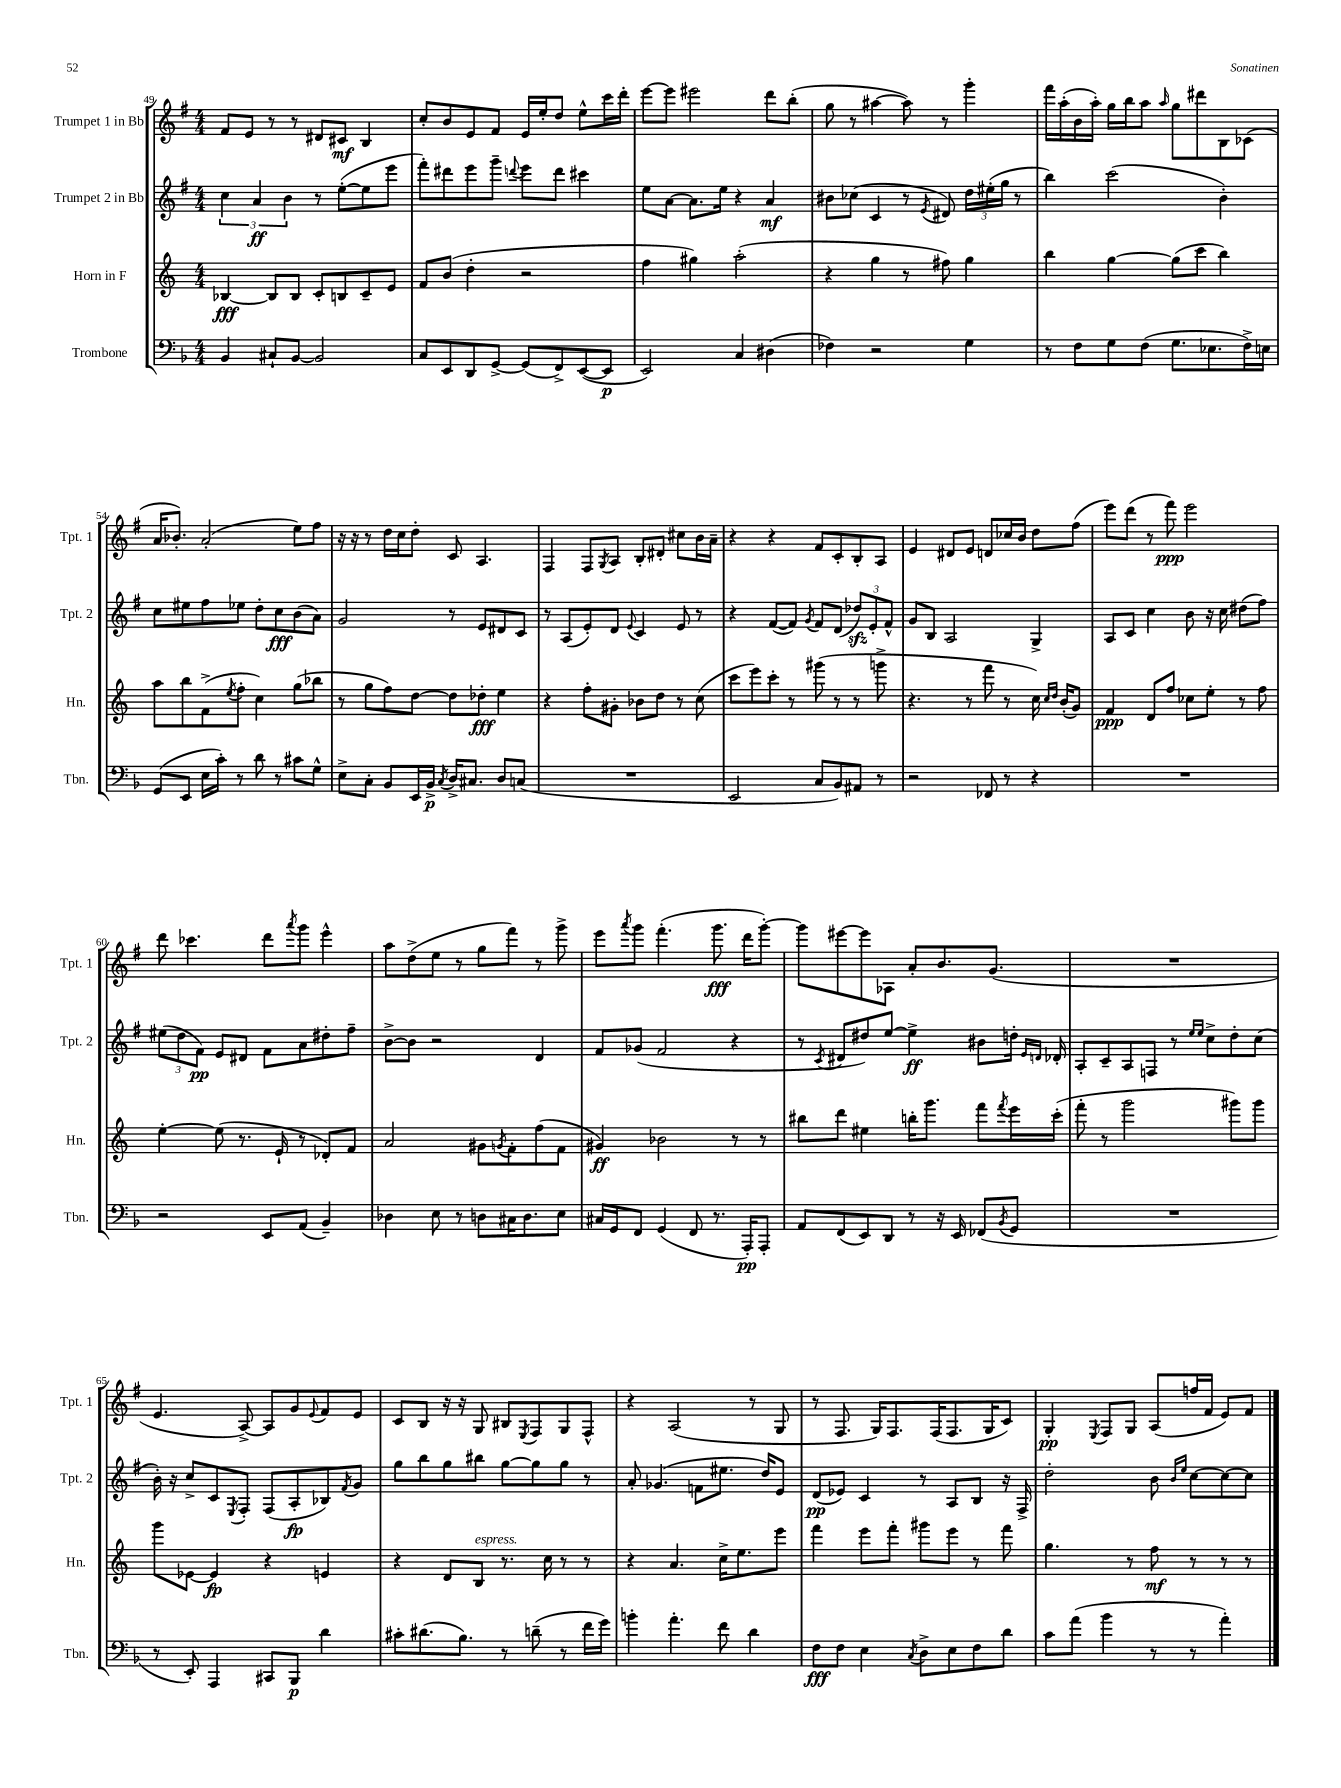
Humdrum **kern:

**kern	**dynam	**kern	**dynam	**kern	**dynam	**kern	**dynam
*part4	*part4	*part3	*part3	*part2	*part2	*part1	*part1
*staff4	*staff4	*staff3	*staff3	*staff2	*staff2	*staff1	*staff1
*I"Trombone	*	*I"Horn in F	*	*I"Trumpet 2 in Bb	*	*I"Trumpet 1 in Bb	*
*I'Tbn.	*	*I'Hn.	*	*I'Tpt. 2	*	*I'Tpt. 1	*
*clefF4	*	*clefG2	*	*clefG2	*	*clefG2	*
*k[b-]	*	*k[]	*	*k[f#]	*	*k[f#]	*
*M4/4	*	*M4/4	*	*M4/4	*	*M4/4	*
=49	=49	=49	=49	=49	=49	=49	=49
4BB-/	.	[4B-X/	fff	6cc\	.	8f#/L	.
.	.	.	.	.	.	8e/J	.
.	.	.	.	6a/	ff	.	.
8C#X`/L	.	8B-/L]	.	.	.	8r	.
.	.	.	.	6b\	.	.	.
[8BB-/J	.	8B-/J	.	.	.	8r	.
2BB-/]	.	8c'/L	.	8r	.	8d#X/L	.
.	.	8Bn/	.	([8ee'\L	.	8c#X/J	mf
.	.	8c~/	.	8ee\]	.	4B/	.
.	.	8e/J	.	8eee\J	.	.	.
=50	=50	=50	=50	=50	=50	=50	=50
8C/L	.	8f/L	.	8fff#'\L)	.	8cc'/L	.
8EE/	.	(8b/J	.	8ddd#X\	.	8b/	.
8DD/	.	4dd'\	.	8eee\	.	8e/	.
[8GG^/J	.	.	.	8ggg~\J	.	8f#/J	.
.	.	.	.	8qqdddn/	.	.	.
(8GG/L]	.	2r	.	8eee\L	.	16e/LL	.
.	.	.	.	.	.	16ee'/J	.
8FF^/)	.	.	.	8ddd\J	.	8dd/J	.
([8EE/	.	.	.	4ccc#X\	.	8ee^^\L	.
8EE/J]	p	.	.	.	.	16ccc\L	.
.	.	.	.	.	.	16ddd'\JJ	.
=51	=51	=51	=51	=51	=51	=51	=51
2EE/)	.	4ff\	.	8ee\L	.	[8eee\L	.
.	.	.	.	[8a\J	.	8eee\J]	.
.	.	4gg#X\)	.	8.a\L]	.	2eee#X\	.
.	.	.	.	16ee\Jk	.	.	.
4C/	.	(2aa'\	.	4r	.	.	.
(4D#X\	.	.	.	4a/	mf	8ddd\L	.
.	.	.	.	.	.	(8bb'\J	.
=52	=52	=52	=52	=52	=52	=52	=52
4F-X\)	.	4r	.	8b#X\L	.	8gg\	.
.	.	.	.	(8cc-X\J	.	8r	.
2r	.	4gg\	.	4c/	.	[4aa#X\	.
.	.	8r	.	8r	.	8aa#\])	.
.	.	.	.	8qe/	.	.	.
.	.	8ff#X\)	.	8d#X/)	.	8r	.
4G\	.	4gg\	.	24dd\LL	.	4ggg'\	.
.	.	.	.	(24ee#X'\	.	.	.
.	.	.	.	24gg\JJ	.	.	.
.	.	.	.	8r	.	.	.
=53	=53	=53	=53	=53	=53	=53	=53
8r	.	4bb\	.	4bb\)	.	16fff#\LL	.
.	.	.	.	.	.	(16aa'\	.
8F\L	.	.	.	.	.	16b\	.
.	.	.	.	.	.	16aa'\JJ)	.
8G\	.	[4gg\	.	(2ccc\	.	16gg\LL	.
.	.	.	.	.	.	16bb\J	.
(8F\J	.	.	.	.	.	8aa\J	.
.	.	.	.	.	.	16qqaa/	.
8.G\L	.	(8gg\L]	.	.	.	8gg\L	.
.	.	8ccc\J	.	.	.	8ddd#X\	.
8.E-X\	.	.	.	.	.	.	.
.	.	4bb\)	.	4b'\)	.	8B\	.
16F^\L)	.	.	.	.	.	(8c-X\J	.
16En\JJ	.	.	.	.	.	.	.
!!LO:LB:g=z
=54	=54	=54	=54	=54	=54	=54	=54
(8GG/L	.	8aa\L	.	8cc\L	.	16a/KL	.
.	.	.	.	.	.	8.b-X'/J)	.
8EE/J	.	8bb\	.	8ee#X\	.	.	.
16E\LL	.	(8f^\	.	8ff#\	.	(2a'/	.
16c'\JJ)	.	.	.	.	.	.	.
.	.	8qee/	.	.	.	.	.
8r	.	8ff'\J	.	8ee-X\J	.	.	.
8d\	.	4cc\)	.	8dd'\L	.	.	.
8r	.	.	.	8cc\	fff	.	.
8c#X\L	.	(8gg\L	.	(8b\	.	8ee\L)	.
8G^^\J	.	8bb-X\J	.	8a\J)	.	8ff#\J	.
=55	=55	=55	=55	=55	=55	=55	=55
8E^\L	.	8r	.	2g/	.	16r	.
.	.	.	.	.	.	16r	.
8C'\J	.	8gg\L	.	.	.	8r	.
8BB-/L	.	8ff\)	.	.	.	16dd\LL	.
.	.	.	.	.	.	16cc\J	.
16EE/L	.	[8dd\J	.	.	.	8dd'\J	.
16BB-^/JJ	p	.	.	.	.	.	.
8qC/	.	.	.	.	.	.	.
16D^/KL	.	8dd\L]	.	8r	.	8c/	.
8.C#X/J	.	.	.	.	.	.	.
.	.	8dd-X'\J	fff	8e/L	.	4.A/	.
8D/L	.	4ee\	.	8d#X/	.	.	.
(8Cn/J	.	.	.	8c/J	.	.	.
=56	=56	=56	=56	=56	=56	=56	=56
1r	.	4r	.	8r	.	4F#/	.
.	.	.	.	(8A/L	.	.	.
.	.	8ff'\L	.	8e'/)	.	8F#/L	.
.	.	.	.	.	.	8qG/	.
.	.	8g#X'\J	.	8d/J	.	8A/J	.
.	.	.	.	8qqe/	.	.	.
.	.	8b-X\L	.	4c/	.	8B'/L	.
.	.	8dd\J	.	.	.	8d#X'/J	.
.	.	8r	.	8e/	.	8cc#X\L	.
.	.	(8cc\	.	8r	.	16b\L	.
.	.	.	.	.	.	16a~\JJ	.
=57	=57	=57	=57	=57	=57	=57	=57
2EE/	.	8ccc\L	.	4r	.	4r	.
.	.	8eee\)	.	.	.	.	.
.	.	8ccc'\J	.	([8f#/L	.	4r	.
.	.	8r	.	8f#/J])	.	.	.
.	.	.	.	8qg/	.	.	.
8C/L	.	(8ggg#X\	.	8f#/L	.	8f#/L	.
8BB-/)	.	8r	.	(8d/J	.	8c'/	.
8AA#X/J	.	8r	.	12dd-Xzz/L)	.	8B'/	.
.	.	.	.	12e'/	.	.	.
8r	.	8gggn^\	.	.	.	8A/J	.
.	.	.	.	12f#^^/J	.	.	.
=58	=58	=58	=58	=58	=58	=58	=58
2r	.	4.r	.	8g/L	.	4e/	.
.	.	.	.	8B/J	.	.	.
.	.	.	.	2A/	.	8d#X/L	.
.	.	8r	.	.	.	8e/J	.
8FF-X/	.	8fff\	.	.	.	8dn/L	.
8r	.	8r	.	.	.	16cc-X/L	.
.	.	.	.	.	.	16b/JJ	.
4r	.	16cc\)	.	4G^/	.	8dd\L	.
.	.	16qqcc/LL	.	.	.	.	.
.	.	16qqdd/JJ	.	.	.	.	.
.	.	(16b'/KL	.	.	.	.	.
.	.	8g/J)	.	.	.	(8ff#\J	.
=59	=59	=59	=59	=59	=59	=59	=59
1r	.	4f/	ppp	8A/L	.	8eee\L)	.
.	.	.	.	8c/J	.	(8ddd\J	.
.	.	8d/L	.	4cc\	.	8r	.
.	.	8ff/J	.	.	.	8fff#\)	ppp
.	.	8cc-X\L	.	8b\	.	2eee\	.
.	.	8ee'\J	.	16r	.	.	.
.	.	.	.	16cc\	.	.	.
.	.	8r	.	(8dd#X\L	.	.	.
.	.	8ff\	.	8ff#\J)	.	.	.
!!LO:LB:g=z
=60	=60	=60	=60	=60	=60	=60	=60
2r	.	[4ee'\	.	(12ee#X\L	.	8ddd\	.
.	.	.	.	12dd\	.	.	.
.	.	.	.	.	.	4.ccc-X\	.
.	.	.	.	12f#\J)	pp	.	.
.	.	(8ee\]	.	8e/L	.	.	.
.	.	8.r	.	8d#X/J	.	.	.
8EE/L	.	.	.	8f#\L	.	8ddd\L	.
.	.	16e`/	.	.	.	.	.
.	.	.	.	.	.	8qaaa/	.
(8AA/J	.	8r	.	8a\	.	8ggg\J	.
4BB-~/)	.	8d-X'/L)	.	8dd#X'\	.	4eee^^\	.
.	.	8f/J	.	8ff#~\J	.	.	.
=61	=61	=61	=61	=61	=61	=61	=61
4D-X\	.	2a/	.	[8b^\L	.	8aa\L	.
.	.	.	.	8b\J]	.	(8dd^\	.
8E\	.	.	.	2r	.	8ee\J	.
8r	.	.	.	.	.	8r	.
8Dn\L	.	8g#X\L	.	.	.	8gg\L	.
.	.	8qgn/	.	.	.	.	.
16C#X\K	.	8f'\	.	.	.	8fff#\J)	.
8.D\	.	.	.	.	.	.	.
.	.	(8ff\	.	4d/	.	8r	.
8E\J	.	8f\J	.	.	.	8ggg^\	.
=62	=62	=62	=62	=62	=62	=62	=62
16C#X/LL	.	4g#X/)	ff	8f#/L	.	8eee\L	.
16GG/J	.	.	.	.	.	.	.
.	.	.	.	.	.	8qaaa/	.
8FF/J	.	.	.	(8g-X/J	.	8ggg\J	.
(4GG/	.	2b-X\	.	2f#/	.	(4.fff#'\	.
8FF/	.	.	.	.	.	.	.
8.r	.	.	.	.	.	8.ggg\	fff
.	.	8r	.	4r	.	.	.
16AAA'/KL)	pp	.	.	.	.	16ddd\KL	.
8AAA'/J	.	8r	.	.	.	[8ggg'\J)	.
=63	=63	=63	=63	=63	=63	=63	=63
8AA/L	.	8bb#X\L	.	8r	.	8ggg\L]	.
.	.	.	.	8qc/	.	.	.
(8FF/	.	8ddd\J	.	8d#X/L	.	[8eee#X\	.
8EE/)	.	4ee#X\	.	8dd#X/)	.	8eee#\]	.
8DD/J	.	.	.	[8ee/J	.	8A-X\J	.
8r	.	16bbn'\KL	.	4ee^\]	ff	8a'/L	.
.	.	8.ggg\J	.	.	.	.	.
16r	.	.	.	.	.	8.b/	.
16EE/	.	.	.	.	.	.	.
(8FF-X/L	.	8fff\L	.	8b#X\L	.	.	.
.	.	.	.	.	.	(8.g/J	.
8qBB-/	.	8qfff/	.	.	.	.	.
8GG/J	.	16eee\L	.	16ddn'\Jk	.	.	.
.	.	.	.	16qqe/LL	.	.	.
.	.	.	.	16qqdn/JJ	.	.	.
.	.	(16ccc'\JJ	.	16d-X'/	.	.	.
=64	=64	=64	=64	=64	=64	=64	=64
1r	.	8fff'\	.	8A'/L	.	1r	.
.	.	8r	.	8c~/	.	.	.
.	.	2ggg\	.	8A/	.	.	.
.	.	.	.	8Fn/J	.	.	.
.	.	.	.	8r	.	.	.
.	.	.	.	16qqee/LL	.	.	.
.	.	.	.	16qqee/JJ	.	.	.
.	.	.	.	8cc^\L	.	.	.
.	.	8ggg#X\L)	.	8dd'\	.	.	.
.	.	8ggg#\J	.	(8cc\J	.	.	.
!!LO:LB:g=z
=65	=65	=65	=65	=65	=65	=65	=65
8r	.	8ggg\L	.	16b'\)	.	4.e/	.
.	.	.	.	16r	.	.	.
8EE'/)	.	[8e-X\J	.	8cc^/L	.	.	.
4AAA/	.	4e-/]	fp	8c/	.	.	.
.	.	.	.	8qE/	.	.	.
.	.	.	.	8F#'/J	.	[8A^/)	.
8CC#X/L	.	4r	.	(8F#/L	.	8A/L]	.
8BBB-/J	p	.	.	8A'/	fp	8g/	.
.	.	.	.	.	.	8qqe/	.
4d\	.	4en/	.	8B-X/)	.	8f#/	.
.	.	.	.	8qf#/	.	.	.
.	.	.	.	8g/J	.	8e/J	.
=66	=66	=66	=66	=66	=66	=66	=66
8c#X'\L	.	4r	.	8gg\L	.	8c/L	.
(8.d#X\	.	.	.	8bb\	.	8B/J	.
.	.	8d/L	.	8gg\	.	16r	.
8.B-\J)	.	.	.	.	.	16r	.
!	!	!LO:TX:a:i:t=espress.	!	!	!	!	!
.	.	8B/J	.	8bb#X\J	.	8G/	.
8r	.	8.r	.	[8gg\L	.	8B#X/L	.
.	.	.	.	.	.	8qE/	.
(8dn~\	.	.	.	8gg\]	.	8F#/	.
.	.	16cc\	.	.	.	.	.
8r	.	8r	.	8gg\J	.	8G/	.
16f\LL	.	8r	.	8r	.	8F#^^/J	.
16g\JJ)	.	.	.	.	.	.	.
=67	=67	=67	=67	=67	=67	=67	=67
4bn'\	.	4r	.	8a'/	.	4r	.
.	.	.	.	(4.g-X/	.	.	.
4.a'\	.	4.a/	.	.	.	(2A/	.
.	.	.	.	8fn\L	.	.	.
8f\	.	16cc^\KL	.	8.ee#X\J	.	.	.
.	.	8.ee\	.	.	.	.	.
4d\	.	.	.	.	.	8r	.
.	.	.	.	16dd/KL)	.	.	.
.	.	8eee\J	.	8e/J	.	8G/	.
=68	=68	=68	=68	=68	=68	=68	=68
8F\L	fff	4fff\	.	(8d/L	pp	8r	.
8F\J	.	.	.	8e-X/J)	.	8.F#/	.
4E\	.	8eee\L	.	4c/	.	.	.
.	.	.	.	.	.	16G/KL)	.
.	.	8fff'\J	.	.	.	8.F#/	.
8qC/	.	.	.	.	.	.	.
8D^\L	.	8ggg#X\L	.	8r	.	.	.
.	.	.	.	.	.	(16F#/K	.
8E\	.	8eee\J	.	8A/L	.	8.F#/	.
8F\	.	8r	.	8B/J	.	.	.
.	.	.	.	.	.	16G/K	.
8d\J	.	8fff\	.	16r	.	8c/J)	.
.	.	.	.	16F#^/	.	.	.
=69	=69	=69	=69	=69	=69	=69	=69
8c\L	.	4.gg\	.	2dd'\	.	4G'/	pp
(8a\J	.	.	.	.	.	.	.
.	.	.	.	.	.	8qE/	.
4b-\	.	.	.	.	.	8F#/L	.
.	.	8r	.	.	.	8G/J	.
8r	.	8ff\	mf	8b\	.	(8A/L	.
.	.	.	.	16qqb/LL	.	.	.
.	.	.	.	16qqee/JJ	.	.	.
8r	.	8r	.	[8cc\L	.	16ffn/L	.
.	.	.	.	.	.	16f#/JJ	.
4a'\)	.	8r	.	8cc\_	.	8e/L)	.
.	.	8r	.	8cc\J]	.	8f#/J	.
==	==	==	==	==	==	==	==
*-	*-	*-	*-	*-	*-	*-	*-
